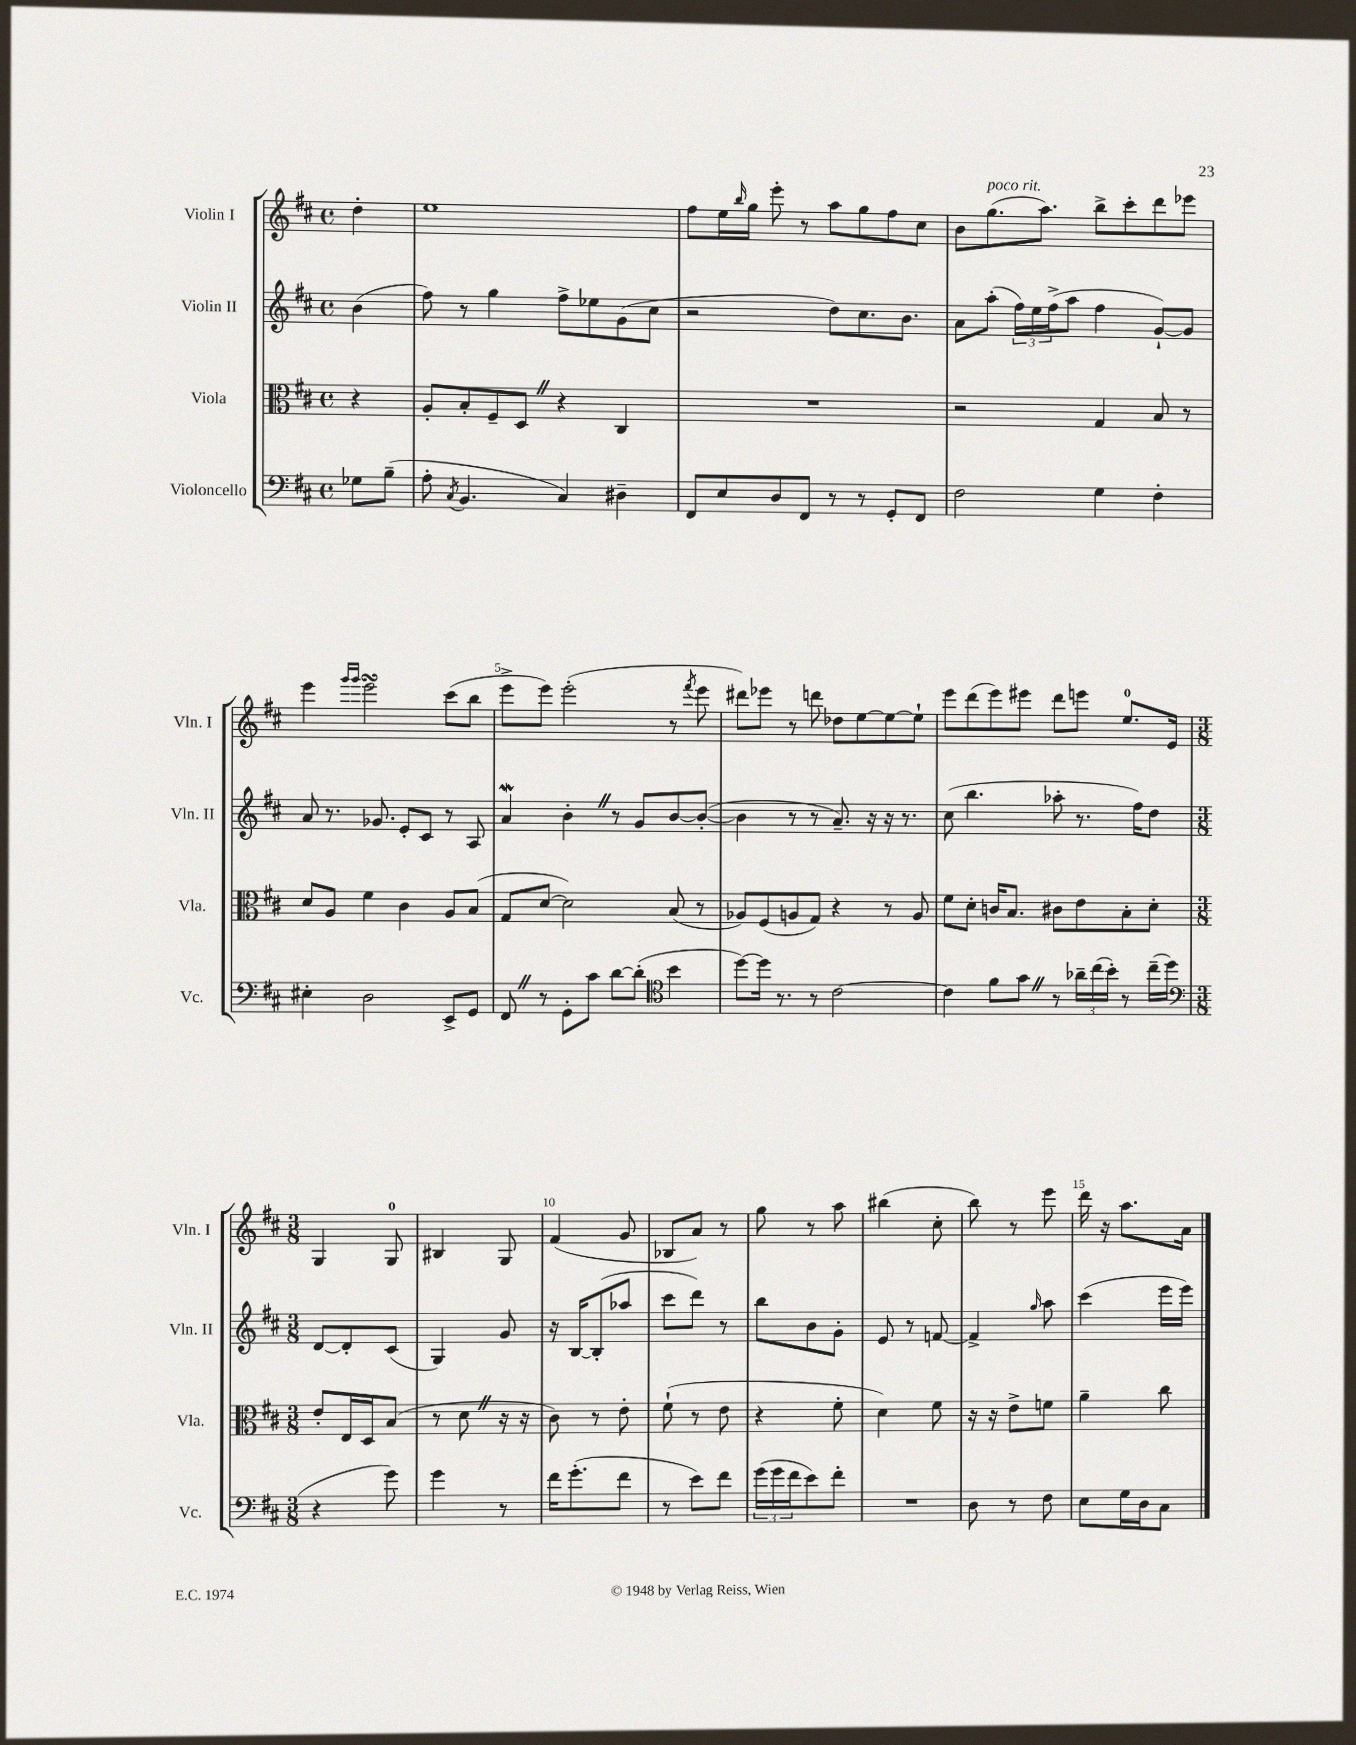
<<
\new StaffGroup <<
\new Staff = "s0" \with { instrumentName = "Violin I" shortInstrumentName = "Vln. I" } {
    \clef treble \key d \major \defaultTimeSignature \time 4/4 \partial 4
    d''4-. |
    e''1 |
    fis''8 e''16 \grace { b''16 } g''16 e'''8-. r8 a''8 g''8 fis''8 cis''8 |
    b'8 g''8.^\markup { \italic "poco rit." }( a''8.) b''8-> cis'''8-. d'''8 ees'''8 |
    e'''4 \grace { g'''16 g'''16 } e'''2\turn cis'''8( b''8 |
    e'''8-> e'''8) e'''2-.( r8 \acciaccatura { fis'''8 } e'''8 |
    dis'''8) ees'''8 r8 d'''8 des''8 e''8~ e''8~ e''8-! |
    e'''8 d'''8( e'''8) eis'''8 d'''8 e'''8 e''8.-0 e'16 |
    \numericTimeSignature \time 3/8 g4 g8-0 |
    bis4 g8 |
    fis'4( g'8 |
    bes8 a'8) r8 |
    g''8 r8 a''8 |
    bis''4( cis''8-. |
    b''8) r8 e'''8 |
    d'''16 r16 a''8. a'16 \bar "|." |
}
\new Staff = "s1" \with { instrumentName = "Violin II" shortInstrumentName = "Vln. II" } {
    \clef treble \key d \major \defaultTimeSignature \time 4/4 \partial 4
    b'4( |
    fis''8) r8 g''4 fis''8-> ees''8 g'8( cis''8 |
    r2 d''8) cis''8. b'8. |
    a'8 a''8-.( \tuplet 3/2 { fis''16) e''16 fis''16->( } a''8 fis''4 g'8~-!) g'8 |
    a'8 r8. ges'8. e'8-. cis'8 r8 a8 |
    a'4\mordent b'4-. \once \override BreathingSign.text = \markup { \musicglyph "scripts.caesura.straight" } \breathe r8 g'8 b'8~ b'8~-.( |
    b'4 r8 r8 a'8.--) r16 r16 r8. |
    cis''8( b''4. aes''8-. r8. fis''16) d''8 |
    \numericTimeSignature \time 3/8 d'8~ d'8-. cis'8( |
    g4) g'8 |
    r16 b16~ b8-.( aes''8 |
    cis'''8 d'''8) r8 |
    b''8 b'8 g'8-. |
    e'8 r8 f'8~ |
    f'4-> \grace { g''16 } a''8 |
    cis'''4( e'''16 e'''16) \bar "|." |
}
\new Staff = "s2" \with { instrumentName = "Viola" shortInstrumentName = "Vla." } {
    \clef alto \key d \major \defaultTimeSignature \time 4/4 \partial 4
    r4 |
    a8-. b8-. fis8-- d8 \once \override BreathingSign.text = \markup { \musicglyph "scripts.caesura.straight" } \breathe r4 cis4 |
    R1 |
    r2 g4 b8 r8 |
    d'8 a8 fis'4 cis'4 a8 b8( |
    g8 d'8~ d'2) b8( r8 |
    aes8) fis8( a8 g8) r4 r8 a8 |
    fis'8 d'8-. c'16 b8. cis'8 e'8 b8-. d'8-. |
    \numericTimeSignature \time 3/8 e'8-. e16 d16 b8( |
    r8 d'8 \once \override BreathingSign.text = \markup { \musicglyph "scripts.caesura.straight" } \breathe r16 r16 |
    cis'8) r8 e'8-. |
    fis'8-!( r8 e'8 |
    r4 fis'8-. |
    d'4) fis'8 |
    r16 r16 e'8-> f'8 |
    a'4-- cis''8 \bar "|." |
}
\new Staff = "s3" \with { instrumentName = "Violoncello" shortInstrumentName = "Vc." } {
    \clef bass \key d \major \defaultTimeSignature \time 4/4 \partial 4
    ges8 b8--( |
    a8-. \acciaccatura { cis8 } b,4. cis4) dis4-- |
    fis,8 e8 d8 fis,8 r8 r8 g,8-. fis,8 |
    fis2 g4 fis4-. |
    eis4-. d2 e,8-> g,8 |
    fis,8 \once \override BreathingSign.text = \markup { \musicglyph "scripts.caesura.straight" } \breathe r8 g,8-. cis'8 d'8~ d'8-.( \clef tenor b'4 |
    d''8~) d''16 r8. r8 cis'2~ |
    cis'4 fis'8 g'8 \once \override BreathingSign.text = \markup { \musicglyph "scripts.caesura.straight" } \breathe r8 \tuplet 3/2 { aes'16-- cis''16( b'16-.) } r8 cis''16--( d''16 |
    \numericTimeSignature \time 3/8 \clef bass r4 g'8) |
    g'4 r8 |
    fis'16 g'8.-.( fis'8 |
    r8 e'8) fis'8 |
    \tuplet 3/2 { g'16( g'16 fis'16 } e'8) fis'8-. |
    R4. |
    d8 r8 fis8 |
    e8 g16 d16 cis8 \bar "|." |
}
>>
>>
\layout { \context { \Score \override BarNumber.break-visibility = ##(#f #t #t) barNumberVisibility = #(every-nth-bar-number-visible 5) } }
